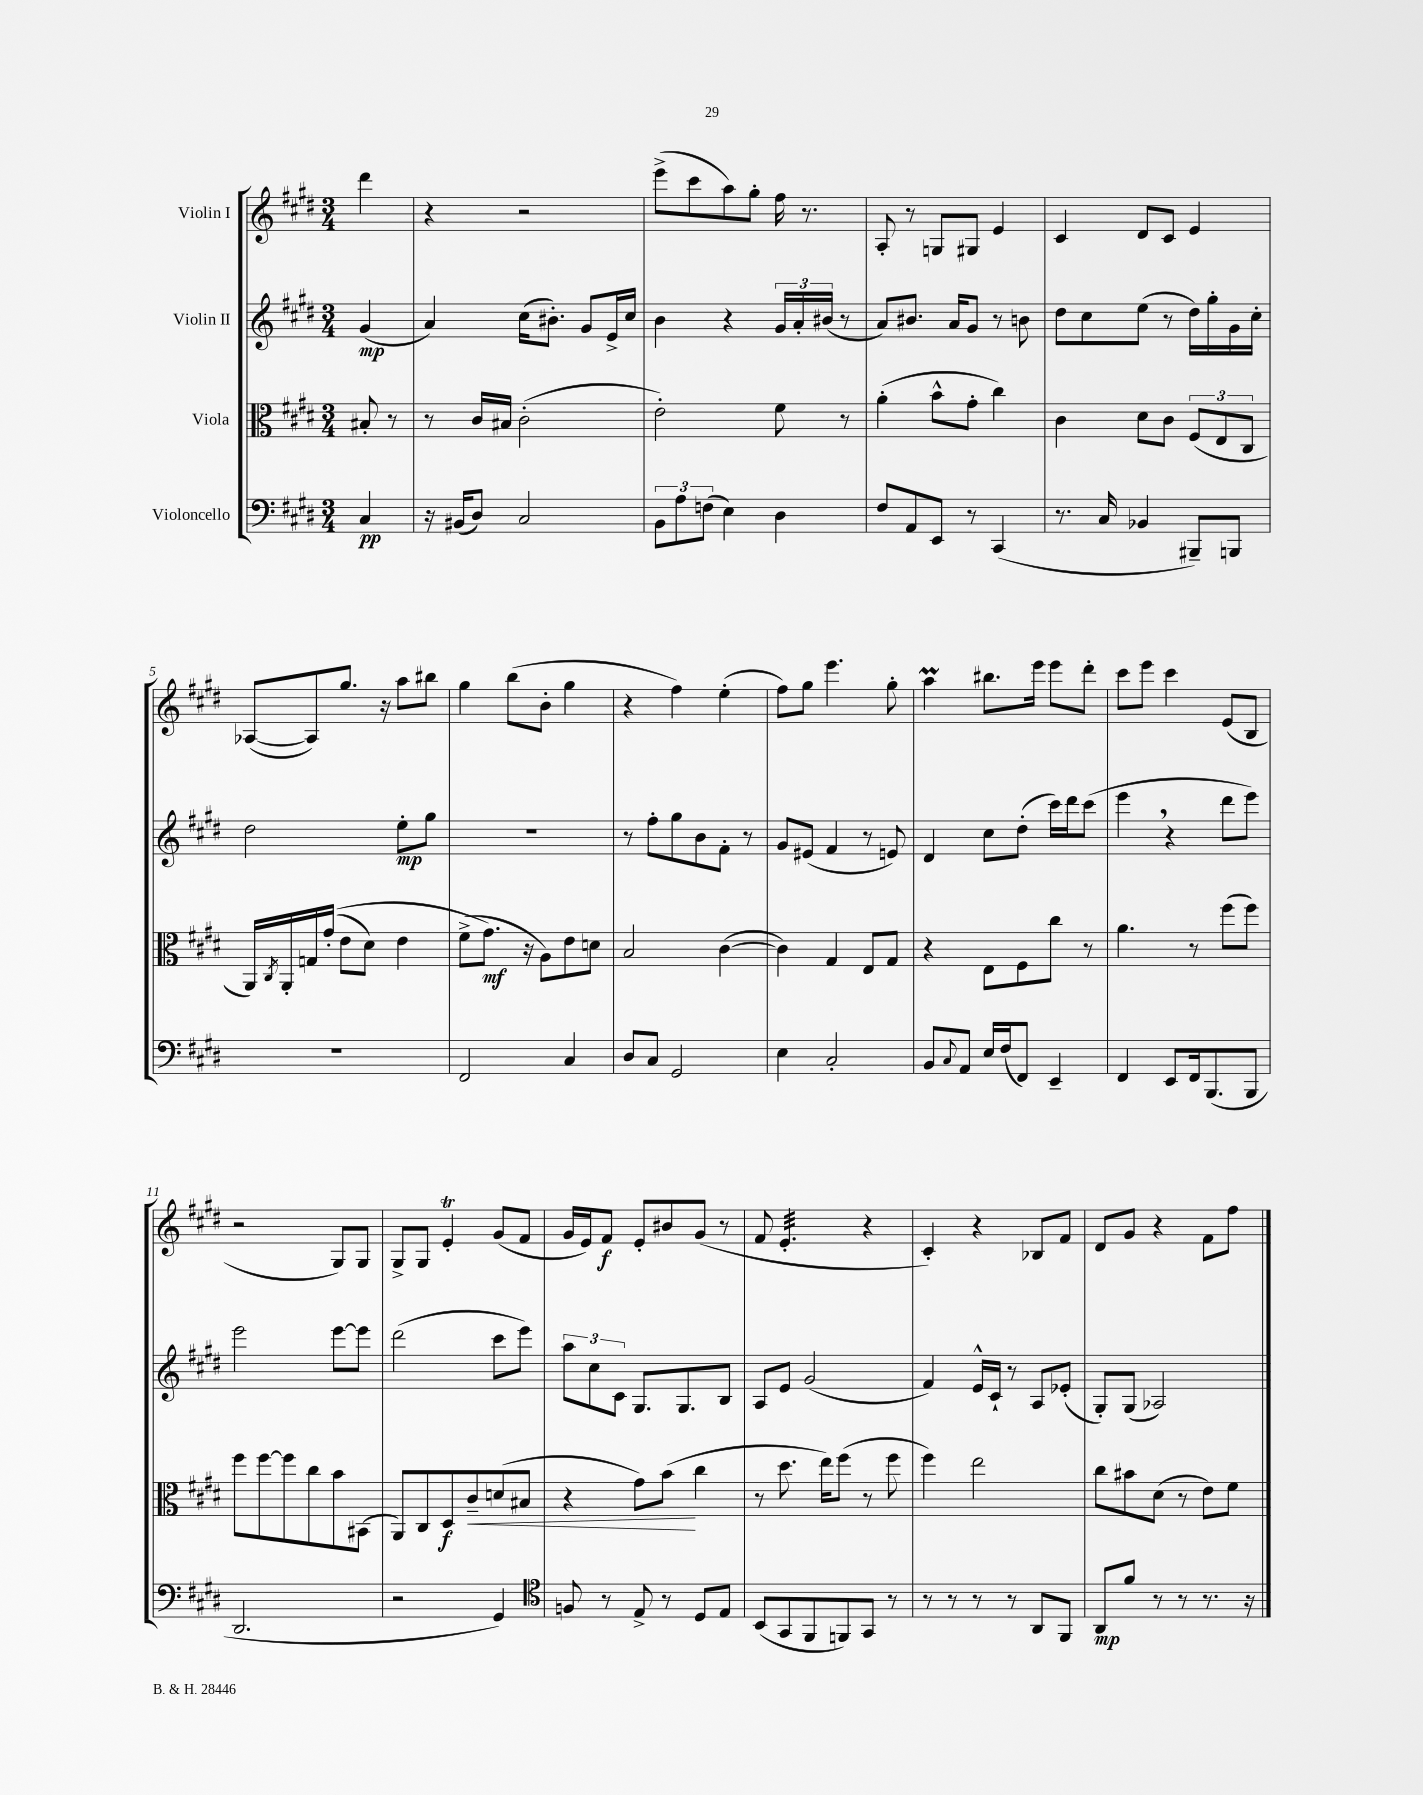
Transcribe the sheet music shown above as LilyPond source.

<<
\new StaffGroup <<
\new Staff = "s0" \with { instrumentName = "Violin I" } {
    \clef treble \key e \major \numericTimeSignature \time 3/4 \partial 4
    dis'''4 |
    r4 r2 |
    e'''8->( cis'''8 a''8) gis''8-. fis''16 r8. |
    a8-. r8 g8 gis8 e'4 |
    cis'4 dis'8 cis'8 e'4 |
    aes8~( aes8) gis''8. r16 a''8 bis''8 |
    gis''4 b''8( b'8-. gis''4 |
    r4 fis''4) e''4-.( |
    fis''8) gis''8 e'''4. gis''8-. |
    a''4\prall bis''8. e'''16 e'''8 dis'''8-. |
    cis'''8 e'''8 cis'''4 e'8( b8 |
    r2 gis8) gis8 |
    gis8-> gis8 e'4-.\trill gis'8( fis'8 |
    gis'16 e'16) fis'8\f e'8-. bis'8 gis'8( r8 |
    fis'8 e'4.:32-. r4 |
    cis'4-.) r4 bes8 fis'8 |
    dis'8 gis'8 r4 fis'8 fis''8 \bar "|." |
}
\new Staff = "s1" \with { instrumentName = "Violin II" } {
    \clef treble \key e \major \numericTimeSignature \time 3/4 \partial 4
    gis'4\mp( |
    a'4) cis''16( bis'8.-.) gis'8 e'16-> cis''16 |
    b'4 r4 \tuplet 3/2 { gis'16 a'16-. bis'16( } r8 |
    a'8) bis'8. a'16 gis'8 r8 b'8 |
    dis''8 cis''8 e''8( r8 dis''16) gis''16-. gis'16 cis''16-. |
    dis''2 e''8-.\mp gis''8 |
    R2. |
    r8 fis''8-. gis''8 b'8 fis'8-. r8 |
    gis'8 eis'8( fis'4 r8 e'8) |
    dis'4 cis''8 dis''8-.( cis'''16) dis'''16 cis'''8( |
    e'''4 \breathe r4 dis'''8 e'''8) |
    e'''2 e'''8~ e'''8 |
    dis'''2( cis'''8 e'''8) |
    \tuplet 3/2 { a''8 cis''8 cis'8 } gis8. gis8. b8 |
    a8 e'8 gis'2( |
    fis'4) e'16-^ cis'16-! r8 a8 ees'8-.( |
    gis8-.) gis8( aes2) \bar "|." |
}
\new Staff = "s2" \with { instrumentName = "Viola" } {
    \clef alto \key e \major \numericTimeSignature \time 3/4 \partial 4
    bis8-. r8 |
    r8 cis'16 bis16 cis'2-.( |
    e'2-.) fis'8 r8 |
    a'4-.( b'8-^ gis'8-. cis''4) |
    cis'4 dis'8 cis'8 \tuplet 3/2 { fis8( e8 cis8 } |
    a,16) \acciaccatura { cis8 } a,16-. g16 gis'16-.(\( e'8 dis'8) e'4 |
    fis'8->( gis'8.\mf\) r16 a8) e'8 d'8 |
    b2 cis'4~( |
    cis'4) gis4 e8 gis8 |
    r4 e8 fis8 cis''8 r8 |
    a'4. r8 fis''8( fis''8) |
    fis''8 fis''8~ fis''8 cis''8 b'8 bis,8( |
    a,8) cis8 dis8\f cis'8--\< d'8( bis8 |
    r4 gis'8) b'8\!( cis''4 |
    r8 dis''8. e''16) fis''8( r8 fis''8 |
    fis''4) e''2 |
    cis''8 bis'8 dis'8( r8 e'8) fis'8 \bar "|." |
}
\new Staff = "s3" \with { instrumentName = "Violoncello" } {
    \clef bass \key e \major \numericTimeSignature \time 3/4 \partial 4
    cis4\pp |
    r16 bis,16( dis8) cis2 |
    \tuplet 3/2 { b,8 a8 f8( } e4) dis4 |
    fis8 a,8 e,8 r8 cis,4( |
    r8. cis16 bes,4 bis,,8--) b,,8 |
    R2. |
    fis,2 cis4 |
    dis8 cis8 gis,2 |
    e4 cis2-. |
    b,8 \appoggiatura { cis8 } a,8 e16 fis16( fis,8) e,4-- |
    fis,4 e,8 fis,16 b,,8.( b,,8 |
    dis,2. |
    r2 gis,4) |
    \clef tenor f8 r8 e8-> r8 dis8 e8 |
    b,8( gis,8 fis,8 f,8) gis,8 r8 |
    r8 r8 r8 r8 a,8 fis,8 |
    a,8\mp fis'8 r8 r8 r8. r16 \bar "|." |
}
>>
>>
